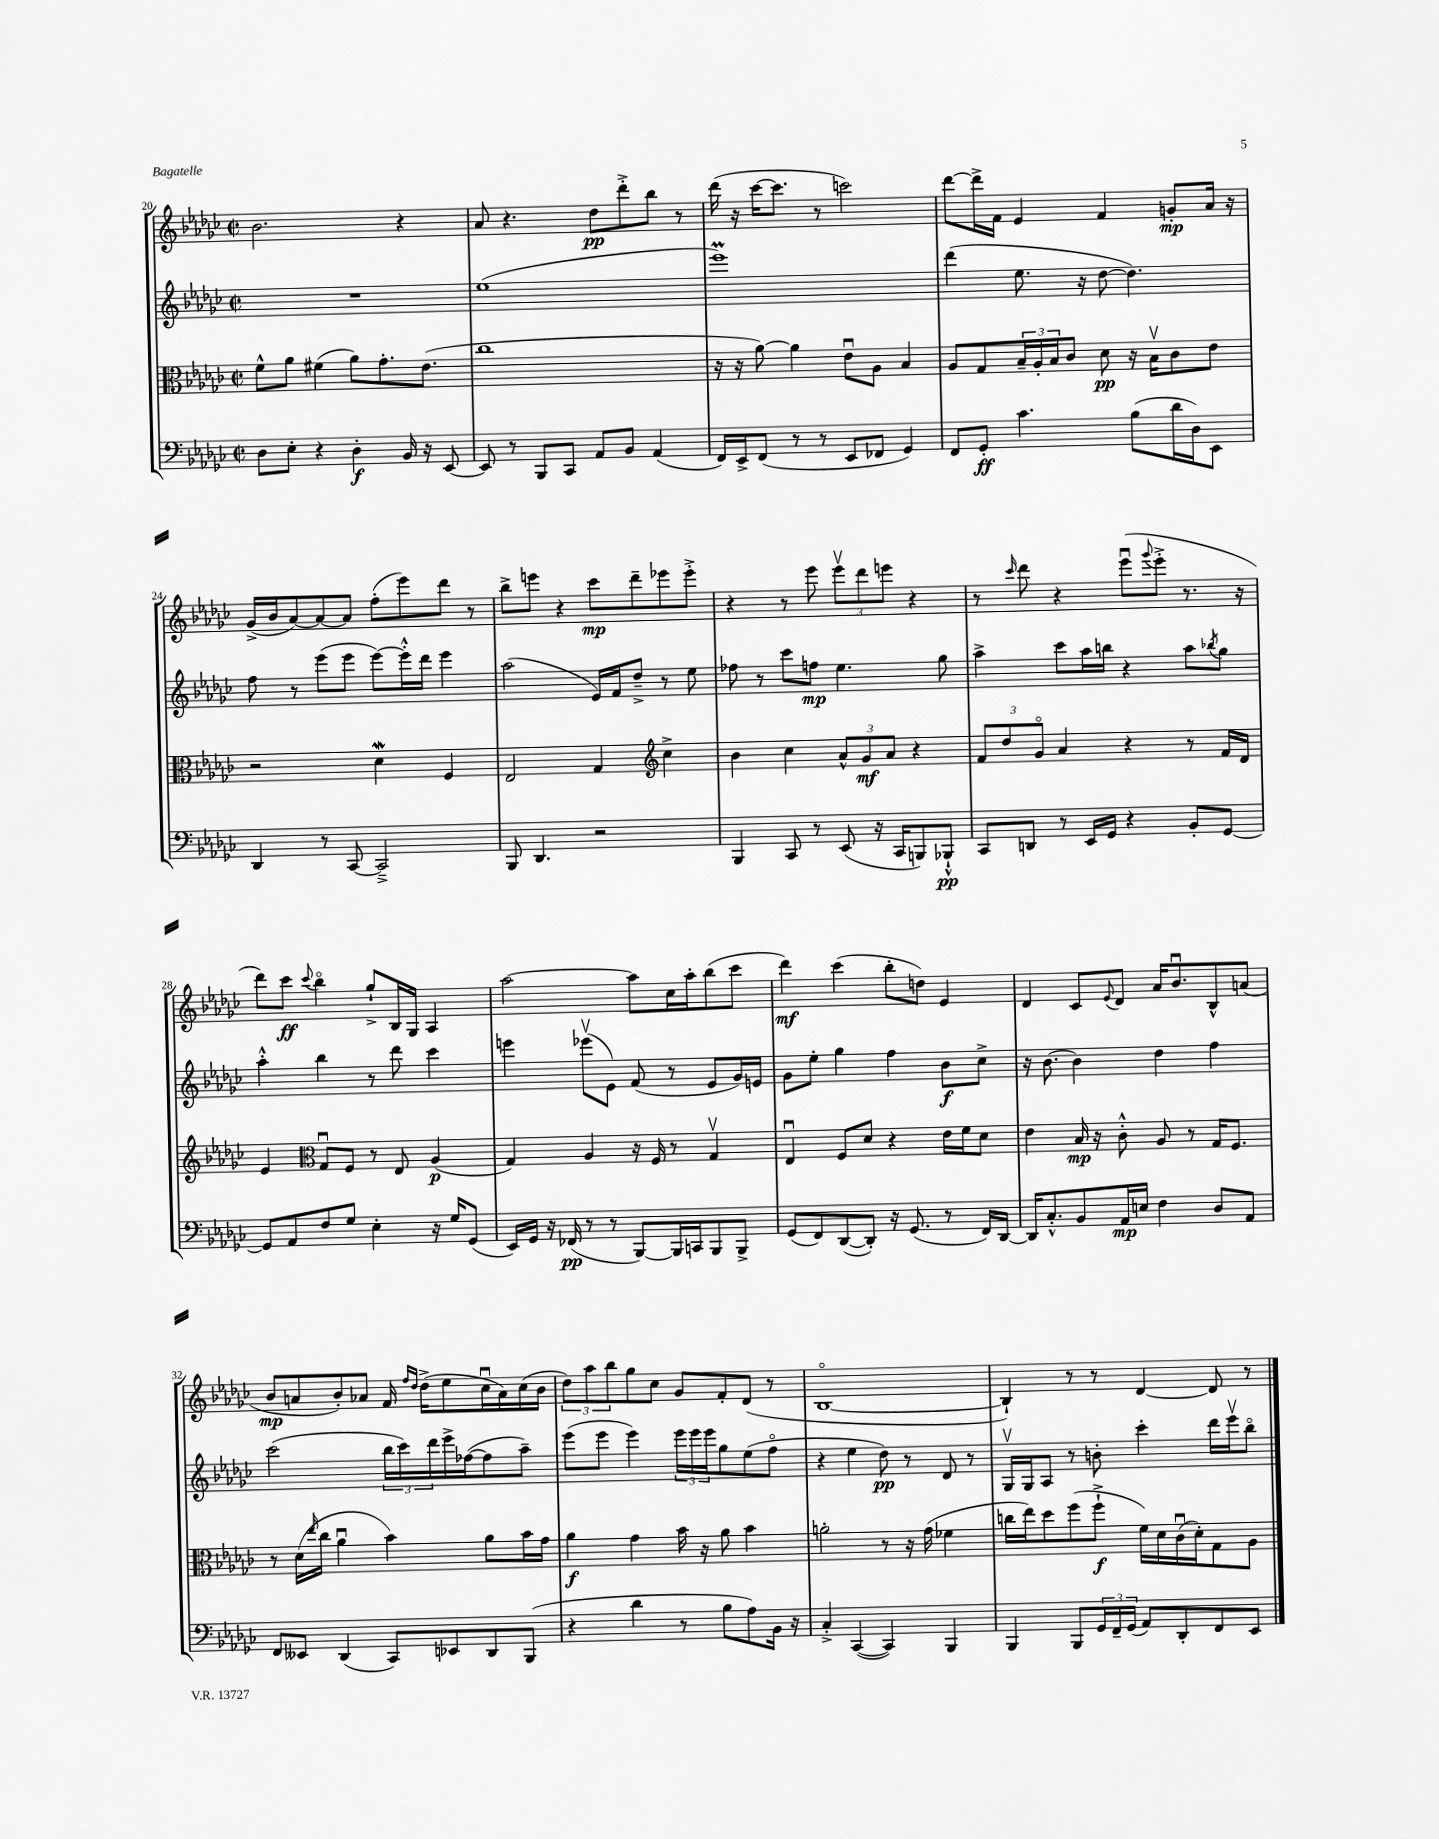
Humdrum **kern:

**kern	**dynam	**kern	**dynam	**kern	**dynam	**kern	**dynam
*part4	*part4	*part3	*part3	*part2	*part2	*part1	*part1
*staff4	*staff4	*staff3	*staff3	*staff2	*staff2	*staff1	*staff1
*clefF4	*	*clefC3	*	*clefG2	*	*clefG2	*
*k[b-e-a-d-g-c-]	*	*k[b-e-a-d-g-c-]	*	*k[b-e-a-d-g-c-]	*	*k[b-e-a-d-g-c-]	*
*M2/2	*	*M2/2	*	*M2/2	*	*M2/2	*
*met(c|)	*	*met(c|)	*	*met(c|)	*	*met(c|)	*
=20	=20	=20	=20	=20	=20	=20	=20
8D-\L	.	8f^^\L	.	1r	.	2.b-\	.
8E-'\J	.	8a-\J	.	.	.	.	.
4r	.	(4f#X\	.	.	.	.	.
4D-'\	f	8a-\L)	.	.	.	.	.
.	.	8.g-'\	.	.	.	.	.
16BB-/	.	.	.	.	.	4r	.
16r	.	(8.e-\J	.	.	.	.	.
[8EE-/	.	.	.	.	.	.	.
=21	=21	=21	=21	=21	=21	=21	=21
8EE-/]	.	1cc-	.	(1ee-	.	8a-/	.
8r	.	.	.	.	.	4.r	.
8BBB-/L	.	.	.	.	.	.	.
8CC-/J	.	.	.	.	.	.	.
8AA-/L	.	.	.	.	.	8dd-\L	pp
8BB-/J	.	.	.	.	.	8ddd-'^\	.
(4AA-/	.	.	.	.	.	8bb-\J	.
.	.	.	.	.	.	8r	.
=22	=22	=22	=22	=22	=22	=22	=22
16FF/LL)	.	16r	.	1eee-M)	.	(16ddd-\	.
16EE-^/J	.	16r	.	.	.	16r	.
(8FF/J	.	[8a-\)	.	.	.	[16ccc-\KL	.
.	.	.	.	.	.	8.ccc-\J]	.
8r	.	4a-\]	.	.	.	.	.
8r	.	.	.	.	.	8r	.
8EE-/L	.	8e-u\L	.	.	.	2cccn\)	.
8FF-X/J	.	8A-\J	.	.	.	.	.
4GG-/)	.	4B-/	.	.	.	.	.
=23	=23	=23	=23	=23	=23	=23	=23
8FF/L	.	8A-/L	.	(4ddd-\	.	[8ddd-\L	.
8GG-'/J	ff	8G-/	.	.	.	16ddd-^\L]	.
.	.	.	.	.	.	16f\JJ	.
4.c-\	.	24B-~/L	.	8.ee-\	.	4e-/	.
.	.	24A-'/	.	.	.	.	.
.	.	24B-/J	.	.	.	.	.
.	.	8c-/J	.	.	.	.	.
.	.	.	.	16r	.	.	.
.	.	8d-\	pp	[8dd-\	.	4f/	.
(8B-\L	.	16r	.	4.dd-\])	.	.	.
.	.	16B-v\KL	.	.	.	.	.
16d-\L	.	8c-\	.	.	.	8gn'/L	mp
16D-\J)	.	.	.	.	.	.	.
8EE-\J	.	8e-\J	.	.	.	16a-/Jk	.
.	.	.	.	.	.	16r	.
!!LO:LB:g=z
=24	=24	=24	=24	=24	=24	=24	=24
4DD-/	.	2r	.	8ff\	.	(16g-^/LL	.
.	.	.	.	.	.	16b-/J	.
.	.	.	.	8r	.	[8a-/)	.
8r	.	.	.	(8eee-\L	.	8a-/_	.
[8CC-/	.	.	.	8eee-\J	.	8a-/J]	.
2CC-~^/]	.	4d-W\	.	[8eee-\L)	.	(8ff'\L	.
.	.	.	.	16eee-'^^\L]	.	8eee-\)	.
.	.	.	.	16ddd-\JJ	.	.	.
.	.	4F/	.	4eee-\	.	8ddd-\J	.
.	.	.	.	.	.	8r	.
=25	=25	=25	=25	=25	=25	=25	=25
8BBB-/	.	2E-/	.	(2aa-\	.	8bb-^\L	.
4.DD-/	.	.	.	.	.	8eeen\J	.
.	.	.	.	.	.	4r	.
2r	.	4G-/	.	16e-/LL)	.	8ccc-\L	mp
.	.	.	.	16f/J	.	.	.
.	.	.	.	8dd-~^/J	.	8ddd-~\	.
*	*	*clefG2	*	*	*	*	*
.	.	4cc-^\	.	8r	.	8eee-X\	.
.	.	.	.	8ee-\	.	8eee-'^\J	.
=26	=26	=26	=26	=26	=26	=26	=26
4BBB-/	.	4b-\	.	8ff-X\	.	4r	.
.	.	.	.	8r	.	.	.
8CC-/	.	4cc-\	.	8ccc-\L	.	8r	.
8r	.	.	.	8ffn\J	mp	8eee-\	.
(8EE-/	.	12a-^^/L	.	4.ee-\	.	12eee-v\L	.
.	.	12g-/	mf	.	.	12ddd-\	.
16r	.	.	.	.	.	.	.
.	.	12a-/J	.	.	.	12eeen\J	.
16CC-/KL	.	.	.	.	.	.	.
8BBBn/)	.	4r	.	.	.	4r	.
8BBB-X`^^/J	pp	.	.	8gg-\	.	.	.
=27	=27	=27	=27	=27	=27	=27	=27
8CC-/L	.	12f/L	.	4aa-^\	.	8r	.
.	.	12dd-/	.	.	.	.	.
.	.	.	.	.	.	16qqccc-/	.
8DDn/J	.	.	.	.	.	8ddd-\	.
.	.	12g-/J	.	.	.	.	.
8r	.	4a-/	.	8ccc-\L	.	4r	.
16EE-/LL	.	.	.	16aa-\L	.	.	.
16GG-/JJ	.	.	.	16bbn\JJ	.	.	.
4r	.	4r	.	4r	.	(8eee-u\L	.
.	.	.	.	.	.	8qqggg-/	.
.	.	.	.	.	.	8eee-'^\J	.
8BB-'/L	.	8r	.	8aa-\L	.	8.r	.
.	.	.	.	8qbb-X/	.	.	.
[8GG-/J	.	16f/LL	.	8gg-\J	.	.	.
.	.	16d-/JJ	.	.	.	16r	.
!!LO:LB:g=z
=28	=28	=28	=28	=28	=28	=28	=28
8GG-/L]	.	4e-/	.	4aa-'^^\	.	8ddd-\L)	.
8AA-/	.	.	.	.	.	8ccc-\J	ff
*	*	*clefC3	*	*	*	*	*
.	.	.	.	.	.	8qqccc-/	.
8F/	.	8G-u/L	.	4bb-\	.	4bb-\	.
8G-/J	.	8F/J	.	.	.	.	.
4E-'\	.	8r	.	8r	.	8gg-`^/L	.
.	.	8E-/	.	8ddd-\	.	16B-/L	.
.	.	.	.	.	.	16G-/JJ	.
16r	.	(4A-/	p	4ccc-\	.	4A-/	.
16G-/KL	.	.	.	.	.	.	.
(8GG-/J	.	.	.	.	.	.	.
=29	=29	=29	=29	=29	=29	=29	=29
16EE-/LL)	.	4G-/)	.	4eeen\	.	[2aa-\	.
16GG-/JJ	.	.	.	.	.	.	.
16r	.	.	.	.	.	.	.
(16FF-X/	pp	.	.	.	.	.	.
8r	.	4A-/	.	(8eee-Xv\L	.	.	.
8r	.	.	.	8e-\J)	.	.	.
[8BBB-/L)	.	16r	.	(8f/	.	8aa-\L]	.
.	.	16F/	.	.	.	.	.
16BBB-/L]	.	8r	.	8r	.	16cc-\L	.
16CCn/J	.	.	.	.	.	16aa-'\J	.
8BBB-/	.	4G-v/	.	8e-/L	.	(8bb-\	.
8BBB-^/J	.	.	.	16g-/L)	.	8ccc-\J	.
.	.	.	.	16en/JJ	.	.	.
=30	=30	=30	=30	=30	=30	=30	=30
(8GG-/L	.	4E-u/	.	8g-\L	.	4ddd-\)	mf
8FF/)	.	.	.	8ee-'\J	.	.	.
([8DD-/	.	8F/L	.	4gg-\	.	(4ccc-\	.
8DD-'/J])	.	8d-/J	.	.	.	.	.
16r	.	4r	.	4ff\	.	8bb-'\L	.
(8.GG-/	.	.	.	.	.	.	.
.	.	.	.	.	.	8ddn\J)	.
8r	.	16e-\LL	.	8b-\L	f	4e-/	.
.	.	16f\J	.	.	.	.	.
16FF/LL)	.	8d-\J	.	8cc-^\J	.	.	.
[16DD-/JJ	.	.	.	.	.	.	.
=31	=31	=31	=31	=31	=31	=31	=31
16DD-/KL]	.	4e-\	.	16r	.	4d-/	.
8.C-'^^/	.	.	.	[8.b-\	.	.	.
8BB-/	.	16B-/	mp	4b-\]	.	8c-/L	.
.	.	16r	.	.	.	.	.
.	.	.	.	.	.	8qqe-/	.
16AA-/L	mp	8c-'^^\	.	.	.	8d-/J	.
16En/JJ	.	.	.	.	.	.	.
4F\	.	8A-/	.	4dd-\	.	16a-/KL	.
.	.	.	.	.	.	8.b-u/	.
.	.	8r	.	.	.	.	.
8D-/L	.	16G-/KL	.	4ff\	.	8B-^^/	.
.	.	8.F/J	.	.	.	.	.
8AA-/J	.	.	.	.	.	(8an/J	.
!!LO:LB:g=z
=32	=32	=32	=32	=32	=32	=32	=32
8FF/L	.	8r	.	(2ccc-\	.	8b-/L	mp
8EE--X/J	.	(16d-\LL	.	.	.	8an/	.
.	.	16qqee-/	.	.	.	.	.
.	.	16cc-\JJ	.	.	.	.	.
(4DD-/	.	4a-u\	.	.	.	8b-'/)	.
.	.	.	.	.	.	8a-X/J	.
8CC-/L)	.	4b-\)	.	24bb-\LL	.	16f/	.
.	.	.	.	24ccc-\)	.	.	.
.	.	.	.	.	.	16qqff/LL	.
.	.	.	.	.	.	16qqdd-/JJ	.
.	.	.	.	.	.	(16dd-^\KL	.
.	.	.	.	24ddd-\	.	.	.
8EE-X/	.	.	.	16eee-^\	.	8ee-\	.
.	.	.	.	([16ff-X\J	.	.	.
8DD-/	.	8a-\L	.	8ff-\]	.	16cc-u\L	.
.	.	.	.	.	.	16a-\)	.
(8BBB-/J	.	16b-\L	.	8aa-~\J)	.	(16cc-\	.
.	.	16g-\JJ	.	.	.	16b-\JJ	.
=33	=33	=33	=33	=33	=33	=33	=33
4r	.	4a-\	f	(8eee-\L	.	12dd-\L)	.
.	.	.	.	.	.	12aa-\	.
.	.	.	.	8eee-\J	.	.	.
.	.	.	.	.	.	12bb-\	.
4d-\	.	4g-\	.	4eee-\)	.	8gg-\	.
.	.	.	.	.	.	8cc-\J	.
8r	.	16b-\	.	24eee-\LL	.	8g-/L	.
.	.	.	.	24eee-\	.	.	.
.	.	16r	.	.	.	.	.
.	.	.	.	24eee-\J	.	.	.
8B-\L	.	8a-\	.	8gg-\	.	8f'/	.
8A-\)	.	4b-\	.	(8ee-\	.	(8d-/J	.
16BB-\Jk	.	.	.	8ff\J	.	8r	.
16r	.	.	.	.	.	.	.
=34	=34	=34	=34	=34	=34	=34	=34
4C-'^/	.	2an'\	.	4r	.	[1B-	.
([4CC-/	.	.	.	4ee-\	.	.	.
4CC-/])	.	8r	.	8dd-\)	pp	.	.
.	.	16r	.	8r	.	.	.
.	.	(16g-\	.	.	.	.	.
4BBB-/	.	4f-X\	.	8d-/	.	.	.
.	.	.	.	8r	.	.	.
=35	=35	=35	=35	=35	=35	=35	=35
4BBB-/	.	16ccn\LL	.	16G-v/LL	.	4B-`/])	.
.	.	16ee-\J)	.	16G-/J	.	.	.
.	.	8dd-\	.	8A-/J	.	.	.
8BBB-/L	.	(8ff\	.	8r	.	8r	.
24GG-/L	.	8ff`^\J	f	8bn'\	.	8r	.
24FF~/	.	.	.	.	.	.	.
(24GG-/JJ	.	.	.	.	.	.	.
8AA-/L)	.	16f\LL)	.	4ccc-'\	.	[4d-/	.
.	.	16d-\	.	.	.	.	.
8DD-'/	.	(16c-u\	.	.	.	.	.
.	.	16d-'\J)	.	.	.	.	.
8FF/	.	8G-\	.	16ddd-\LL	.	8d-/]	.
.	.	.	.	16eee-v\J	.	.	.
8EE-/J	.	8A-\J	.	8bb-\J	.	8r	.
==	==	==	==	==	==	==	==
*-	*-	*-	*-	*-	*-	*-	*-
